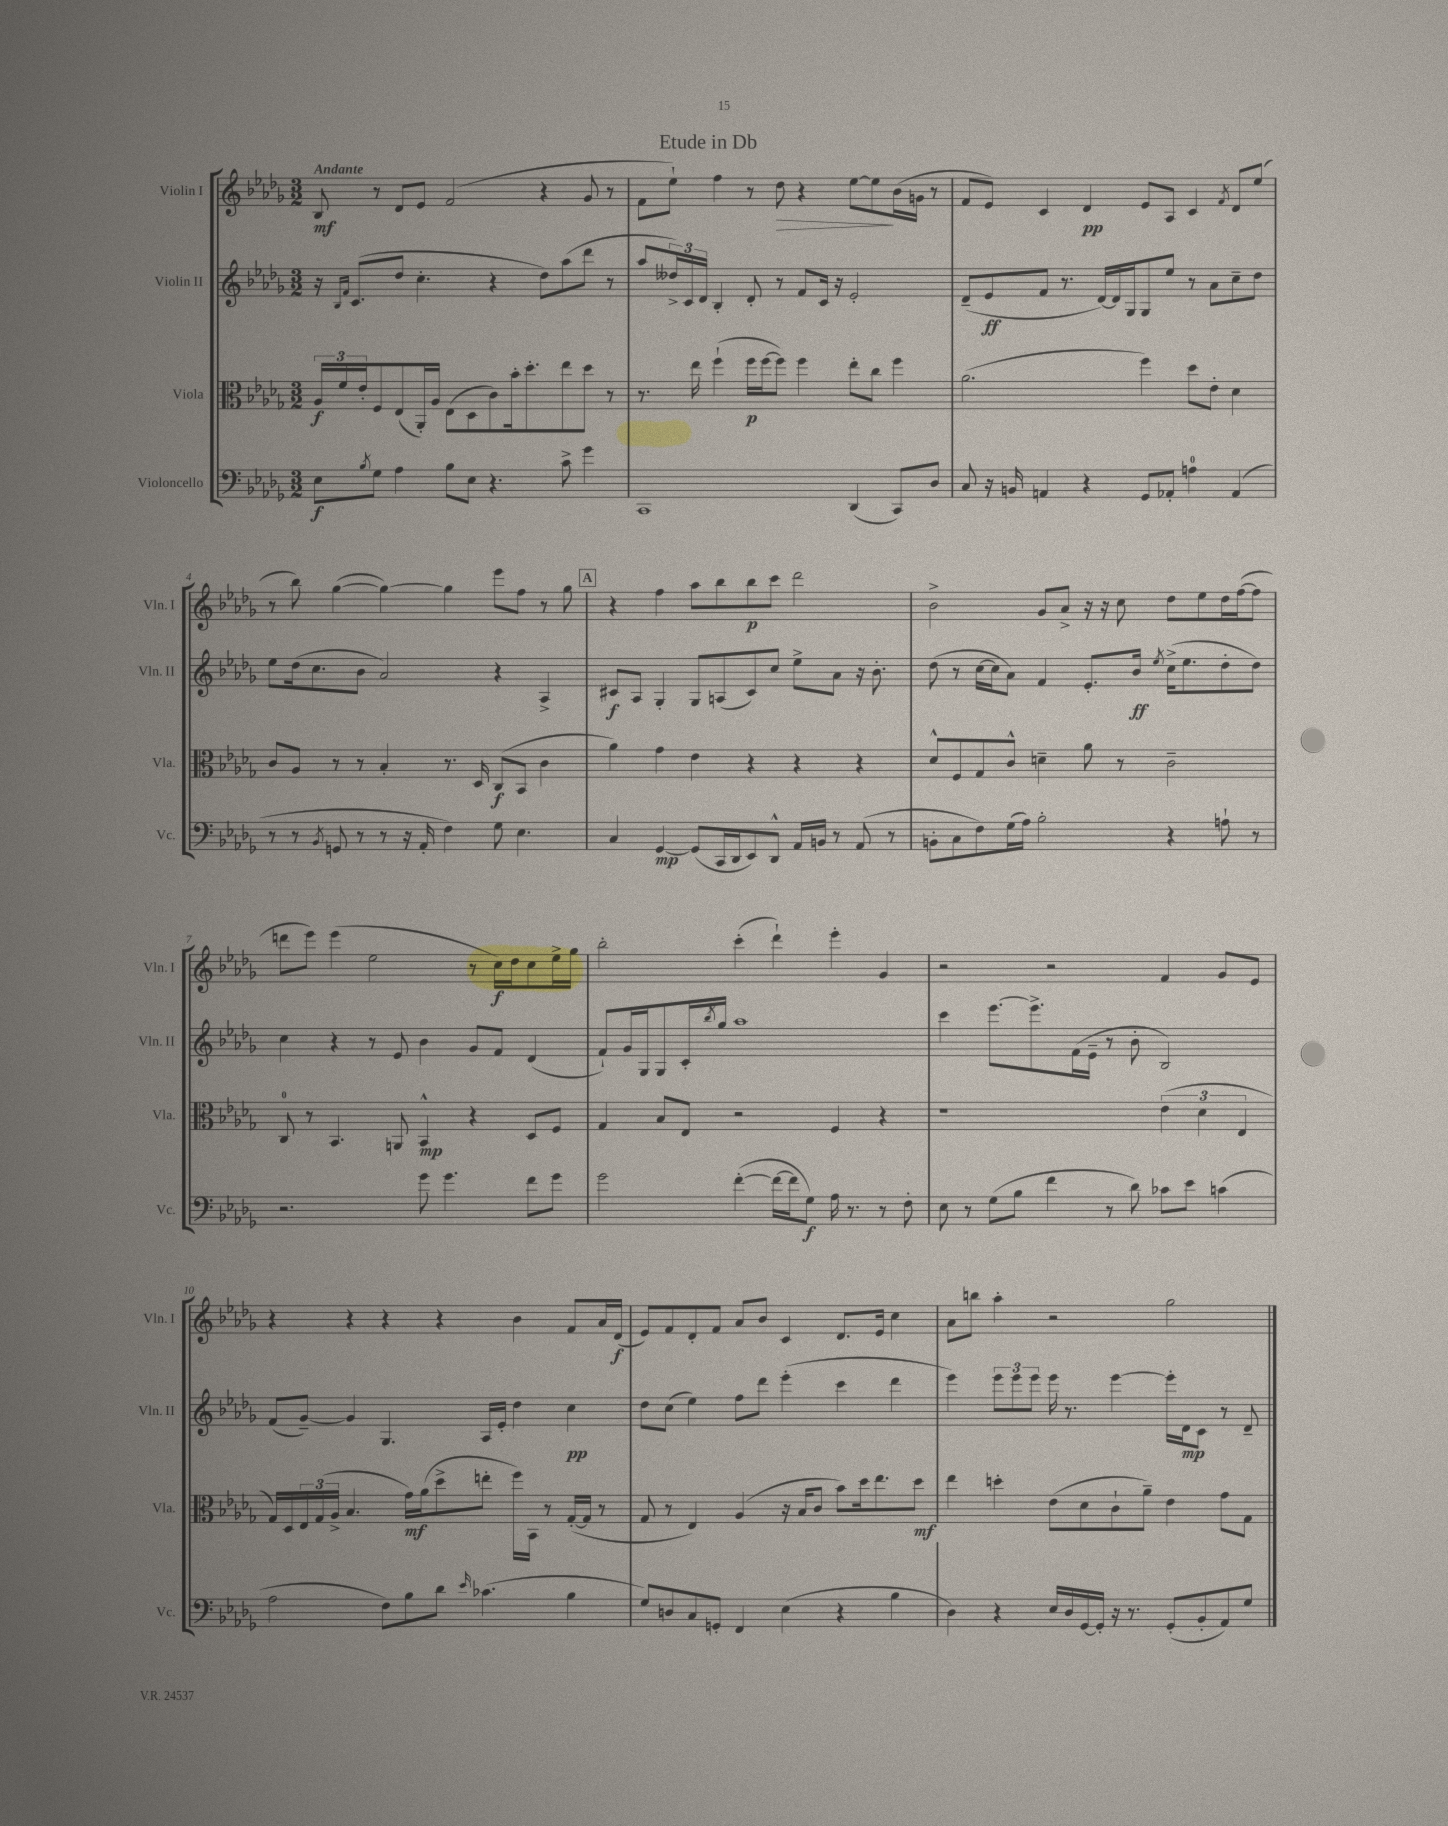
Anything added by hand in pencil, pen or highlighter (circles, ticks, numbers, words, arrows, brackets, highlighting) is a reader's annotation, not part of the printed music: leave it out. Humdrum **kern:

**kern	**dynam	**kern	**dynam	**kern	**dynam	**kern	**dynam
*part4	*part4	*part3	*part3	*part2	*part2	*part1	*part1
*staff4	*staff4	*staff3	*staff3	*staff2	*staff2	*staff1	*staff1
*I"Violoncello	*	*I"Viola	*	*I"Violin II	*	*I"Violin I	*
*I'Vc.	*	*I'Vla.	*	*I'Vln. II	*	*I'Vln. I	*
*clefF4	*	*clefC3	*	*clefG2	*	*clefG2	*
*k[b-e-a-d-g-]	*	*k[b-e-a-d-g-]	*	*k[b-e-a-d-g-]	*	*k[b-e-a-d-g-]	*
*M3/2	*	*M3/2	*	*M3/2	*	*M3/2	*
=1	=1	=1	=1	=1	=1	=1	=1
!	!	!	!	!	!	!LO:TX:a:B:t=Andante	!
8E-\L	f	24A-/LL	f	16r	.	8B-/	mf
.	.	24f/	.	.	.	.	.
.	.	.	.	16qqB-/LL	.	.	.
.	.	.	.	16qqf/JJ	.	.	.
.	.	.	.	(8.c/L	.	.	.
.	.	24e-'/J	.	.	.	.	.
8qB-/	.	.	.	.	.	.	.
8G-\J	.	8F/	.	.	.	8r	.
4A-\	.	(8E-/	.	8dd-/J	.	8d-/L	.
.	.	16AA-'/L)	.	4.cc'\	.	8e-/J	.
.	.	16A-/JJ	.	.	.	.	.
8B-\L	.	(8E-\L	.	.	.	(2f/	.
8E-\J	.	8D-\	.	.	.	.	.
4.r	.	8c\)	.	4r	.	.	.
.	.	16b-'\k	.	.	.	.	.
.	.	8.dd-'\	.	.	.	.	.
.	.	.	.	8dd-\L)	.	4r	.
8c^\	.	8ee-\	.	(8aa-\	.	.	.
4g-\	.	8dd-\J	.	8ddd-\J	.	8g-/	.
.	.	8r	.	8r	.	8r	.
=2	=2	=2	=2	=2	=2	=2	=2
1CC	.	8.r	.	8aa-/L	.	8f\L	.
.	.	.	.	24dd--X^/L)	.	8ee-`\J)	.
.	.	.	.	24c/	.	.	.
.	.	16ee-\	.	.	.	.	.
.	.	.	.	24d-/JJ	.	.	.
.	.	(4ff`\	.	4B-'/	.	4ff\	.
.	.	16ff\LL	p	8d-'/	.	8r	.
.	.	[16ff\J	.	.	.	.	.
!	!	!	!	!	!	!	!LO:HP:b
.	.	8ff\J])	.	8r	.	8dd-\	>
.	.	4ff\	.	8f/L	.	4r	.
.	.	.	.	16c/Jk	.	.	.
.	.	.	.	16r	.	.	.
(4DD-/	.	8ee-'\L	.	2e-'/	.	[8ee-\L	.
.	.	8cc\J	.	.	.	8ee-\]	.
8CC/L)	.	4ff\	.	.	.	(16b-\L	]
.	.	.	.	.	.	16gn\JJ	.
8D-/J	.	.	.	.	.	8r	.
=3	=3	=3	=3	=3	=3	=3	=3
8C/	.	(2.a-\	.	(8d-~/L	.	8f/L	.
16r	.	.	.	8e-/	ff	8e-/J)	.
16BBn/	.	.	.	.	.	.	.
4AAn/	.	.	.	8f/J	.	4c/	.
.	.	.	.	8.r	.	.	.
4r	.	.	.	.	.	4d-/	pp
.	.	.	.	[16d-/LL)	.	.	.
.	.	.	.	16d-/]	.	.	.
.	.	.	.	16G-/J	.	.	.
8GG-/L	.	4ff\)	.	8G-/	.	8e-/L	.
8AA-X'/J	.	.	.	8ee-/J	.	8A-/J	.
4An\	.	8dd-\L	.	8r	.	4c/	.
.	.	8e-'\J	.	8a-\L	.	.	.
.	.	.	.	.	.	8qf/	.
(4AA-/	.	4d-\	.	8cc~\	.	8d-/L	.
.	.	.	.	8dd-\J	.	(8ee-/J	.
!!LO:LB:g=z
=4	=4	=4	=4	=4	=4	=4	=4
8r	.	8c/L	.	8ee-\L	.	8r	.
8r	.	8A-/J	.	(16dd-\k	.	8bb-\)	.
.	.	.	.	8.cc\	.	.	.
8qBB-/	.	.	.	.	.	.	.
8GGn/	.	8r	.	.	.	([4gg-\	.
8r	.	8r	.	8b-\J	.	.	.
8r	.	4B-'/	.	2a-/)	.	4gg-\_)	.
16r	.	.	.	.	.	.	.
16AA-'/	.	.	.	.	.	.	.
4F\)	.	8.r	.	.	.	4gg-\]	.
.	.	16D-/	.	.	.	.	.
8G-\	.	(8C/L	f	4r	.	8eee-\L	.
4.E-\	.	8BB-/J	.	.	.	8ff\J	.
.	.	4c\	.	4A-^/	.	8r	.
.	.	.	.	.	.	8gg-\	.
!!LO:REH:place=s1:t=A
=5	=5	=5	=5	=5	=5	=5	=5
4C/	.	4a-\)	.	8c#X/L	f	4r	.
.	.	.	.	8A-/J	.	.	.
[4GG-/	mp	4g-\	.	4G-'/	.	4ff\	.
(8GG-/L]	.	4e-\	.	8G-/L	.	8aa-\L	.
16CC/L	.	.	.	(8An/	.	8bb-\	.
16DD-/J	.	.	.	.	.	.	.
8EE-/)	.	4r	.	8c#/)	.	8bb-\	p
8DD-^^/J	.	.	.	8cc/J	.	8ccc\J	.
16AA-/LL	.	4r	.	8ee-^\L	.	2ddd-\	.
16BBn/JJ	.	.	.	.	.	.	.
8r	.	.	.	8a-\J	.	.	.
(8AA-/	.	4r	.	16r	.	.	.
.	.	.	.	8.b-'\	.	.	.
8r	.	.	.	.	.	.	.
=6	=6	=6	=6	=6	=6	=6	=6
8BBn'\L	.	8d-^^/L	.	(8dd-\	.	2b-^\	.
8C\	.	8F/	.	8r	.	.	.
8F\)	.	8G-/	.	[16cc\LL	.	.	.
.	.	.	.	16cc\J]	.	.	.
(16G-\L	.	8c^^/J	.	8a-\J)	.	.	.
16A-\JJ)	.	.	.	.	.	.	.
2B-'\	.	4dn~\	.	4f/	.	8g-/L	.
.	.	.	.	.	.	8a-^/J	.
.	.	8a-\	.	8.e-'/L	.	16r	.
.	.	.	.	.	.	16r	.
.	.	8r	.	.	.	8cc\	.
.	.	.	.	16b-/Jk	ff	.	.
.	.	.	.	8qee-/	.	.	.
4r	.	2c~\	.	(16cc^\KL	.	8dd-\L	.
.	.	.	.	8.ee-\	.	.	.
.	.	.	.	.	.	8ee-\	.
8An`\	.	.	.	8dd-'\	.	16dd-\L	.
.	.	.	.	.	.	([16ff\J	.
8r	.	.	.	8dd-\J)	.	8ff\J]	.
!!LO:LB:g=z
=7	=7	=7	=7	=7	=7	=7	=7
2.r	.	8C/	.	4cc\	.	8dddn\L	.
.	.	8r	.	.	.	8eee-\J)	.
.	.	4.BB-/	.	4r	.	(4eee-\	.
.	.	.	.	8r	.	2ee-\	.
.	.	8AAn/	.	8e-/	.	.	.
8g-\	.	4BB-^^/	mp	4b-\	.	.	.
4.g-\	.	.	.	.	.	.	.
.	.	4r	.	8g-/L	.	8r	.
.	.	.	.	8f/J	.	16cc\LL)	f
.	.	.	.	.	.	16dd-\J	.
8f\L	.	8D-/L	.	(4d-/	.	8cc\	.
8g-\J	.	8F/J	.	.	.	16ee-^\L	.
.	.	.	.	.	.	16gg-\JJ	.
=8	=8	=8	=8	=8	=8	=8	=8
2g-\	.	4G-/	.	8f`/L)	.	2bb-'\	.
.	.	.	.	16g-/L	.	.	.
.	.	.	.	16G-/J	.	.	.
.	.	8B-/L	.	8G-/	.	.	.
.	.	8E-/J	.	16c'/L	.	.	.
.	.	.	.	8qbb-/	.	.	.
.	.	.	.	16gg-/JJ	.	.	.
([4f'\	.	2r	.	1aa-	.	(4ccc'\	.
16f\LL_	.	.	.	.	.	4ddd-`\)	.
16f\J]	.	.	.	.	.	.	.
8G-\J)	f	.	.	.	.	.	.
16A-\	.	4F/	.	.	.	4eee-'\	.
8.r	.	.	.	.	.	.	.
8r	.	4r	.	.	.	4g-/	.
8F'\	.	.	.	.	.	.	.
=9	=9	=9	=9	=9	=9	=9	=9
8E-\	.	1r	.	4ccc\	.	2r	.
8r	.	.	.	.	.	.	.
(8G-\L	.	.	.	[8.eee-\L	.	.	.
8B-\J	.	.	.	.	.	.	.
.	.	.	.	8.eee-^\]	.	.	.
4f\	.	.	.	.	.	2r	.
.	.	.	.	(16f\L	.	.	.
.	.	.	.	16e-~\JJ	.	.	.
8r	.	.	.	8r	.	.	.
8d-\)	.	.	.	8b-'\	.	.	.
8c-X\L	.	(6e-\	.	2B-/)	.	4f/	.
8e-\J	.	.	.	.	.	.	.
.	.	6d-\	.	.	.	.	.
(4cn\	.	.	.	.	.	8g-/L	.
.	.	6E-/	.	.	.	.	.
.	.	.	.	.	.	8e-/J	.
!!LO:LB:g=z
=10	=10	=10	=10	=10	=10	=10	=10
2A-\	.	16G-/LL)	.	(8f/L	.	4r	.
.	.	16D-/	.	.	.	.	.
.	.	24E-/	.	[8g-~/J)	.	.	.
.	.	(24G-/	.	.	.	.	.
.	.	24A-^/JJ	.	.	.	.	.
.	.	4.B-/	.	4g-/]	.	4r	.
8F\L)	.	.	.	4.G-/	.	4r	.
8B-\	.	16g-\LL)	mf	.	.	.	.
.	.	(16a-\J	.	.	.	.	.
8d-\J	.	8dd-^\	.	.	.	4r	.
16qqe-/	.	.	.	.	.	.	.
(4.c-X\	.	8een'\J	.	16A-/LL	.	.	.
.	.	.	.	16e-'/JJ	.	.	.
.	.	16ff\LL)	.	4dd-\	.	4b-\	.
.	.	16BB-\JJ	.	.	.	.	.
.	.	8r	.	.	.	.	.
4B-\	.	([16G-'/LL	.	4cc\	pp	8f/L	.
.	.	16G-/JJ]	.	.	.	.	.
.	.	8r	.	.	.	16a-/L	.
.	.	.	.	.	.	(16d-/JJ	f
=11	=11	=11	=11	=11	=11	=11	=11
8G-/L)	.	8G-/	.	8dd-\L	.	8e-/L)	.
8Dn/	.	8r	.	(8cc\J	.	8f/	.
8C/	.	4E-/)	.	4ee-\)	.	8d-'/	.
8GGn'/J	.	.	.	.	.	8f/J	.
4FF/	.	(4A-/	.	8ff\L	.	8a-/L	.
.	.	.	.	8ddd-\J	.	8b-/J	.
(4E-\	.	16r	.	(4eee-'\	.	4c/	.
.	.	16B-/KL	.	.	.	.	.
.	.	8c/J	.	.	.	.	.
4r	.	8b-\L)	.	4ccc\	.	8.d-/L	.
.	.	16dd-\k	.	.	.	.	.
.	.	8.ee-\	.	.	.	16e-/Jk	.
4B-\	.	.	.	4ddd-\	.	4cc\	.
.	.	8dd-\J	mf	.	.	.	.
=12	=12	=12	=12	=12	=12	=12	=12
4D-\)	.	4ee-\	.	4eee-\)	.	8a-\L	.
.	.	.	.	.	.	8bbn\J	.
4r	.	4ddn'\	.	12eee-\L	.	4aa-'\	.
.	.	.	.	12eee-\	.	.	.
.	.	.	.	12eee-\J	.	.	.
16E-/LL	.	(8e-\L	.	16eee-\	.	2r	.
16D-/	.	.	.	8.r	.	.	.
[16GG-/	.	8d-\	.	.	.	.	.
16GG-'/JJ]	.	.	.	.	.	.	.
16r	.	8c`\	.	[4eee-\	.	.	.
8.r	.	.	.	.	.	.	.
.	.	8a-~\J)	.	.	.	.	.
(8GG-'/L	.	4e-\	.	16eee-'\LL]	.	2gg-\	.
.	.	.	.	16d-\J	mp	.	.
8BB-'/	.	.	.	8c\J	.	.	.
8AA-/)	.	8g-\L	.	8r	.	.	.
8G-/J	.	8G-\J	.	8d-~/	.	.	.
==	==	==	==	==	==	==	==
*-	*-	*-	*-	*-	*-	*-	*-
